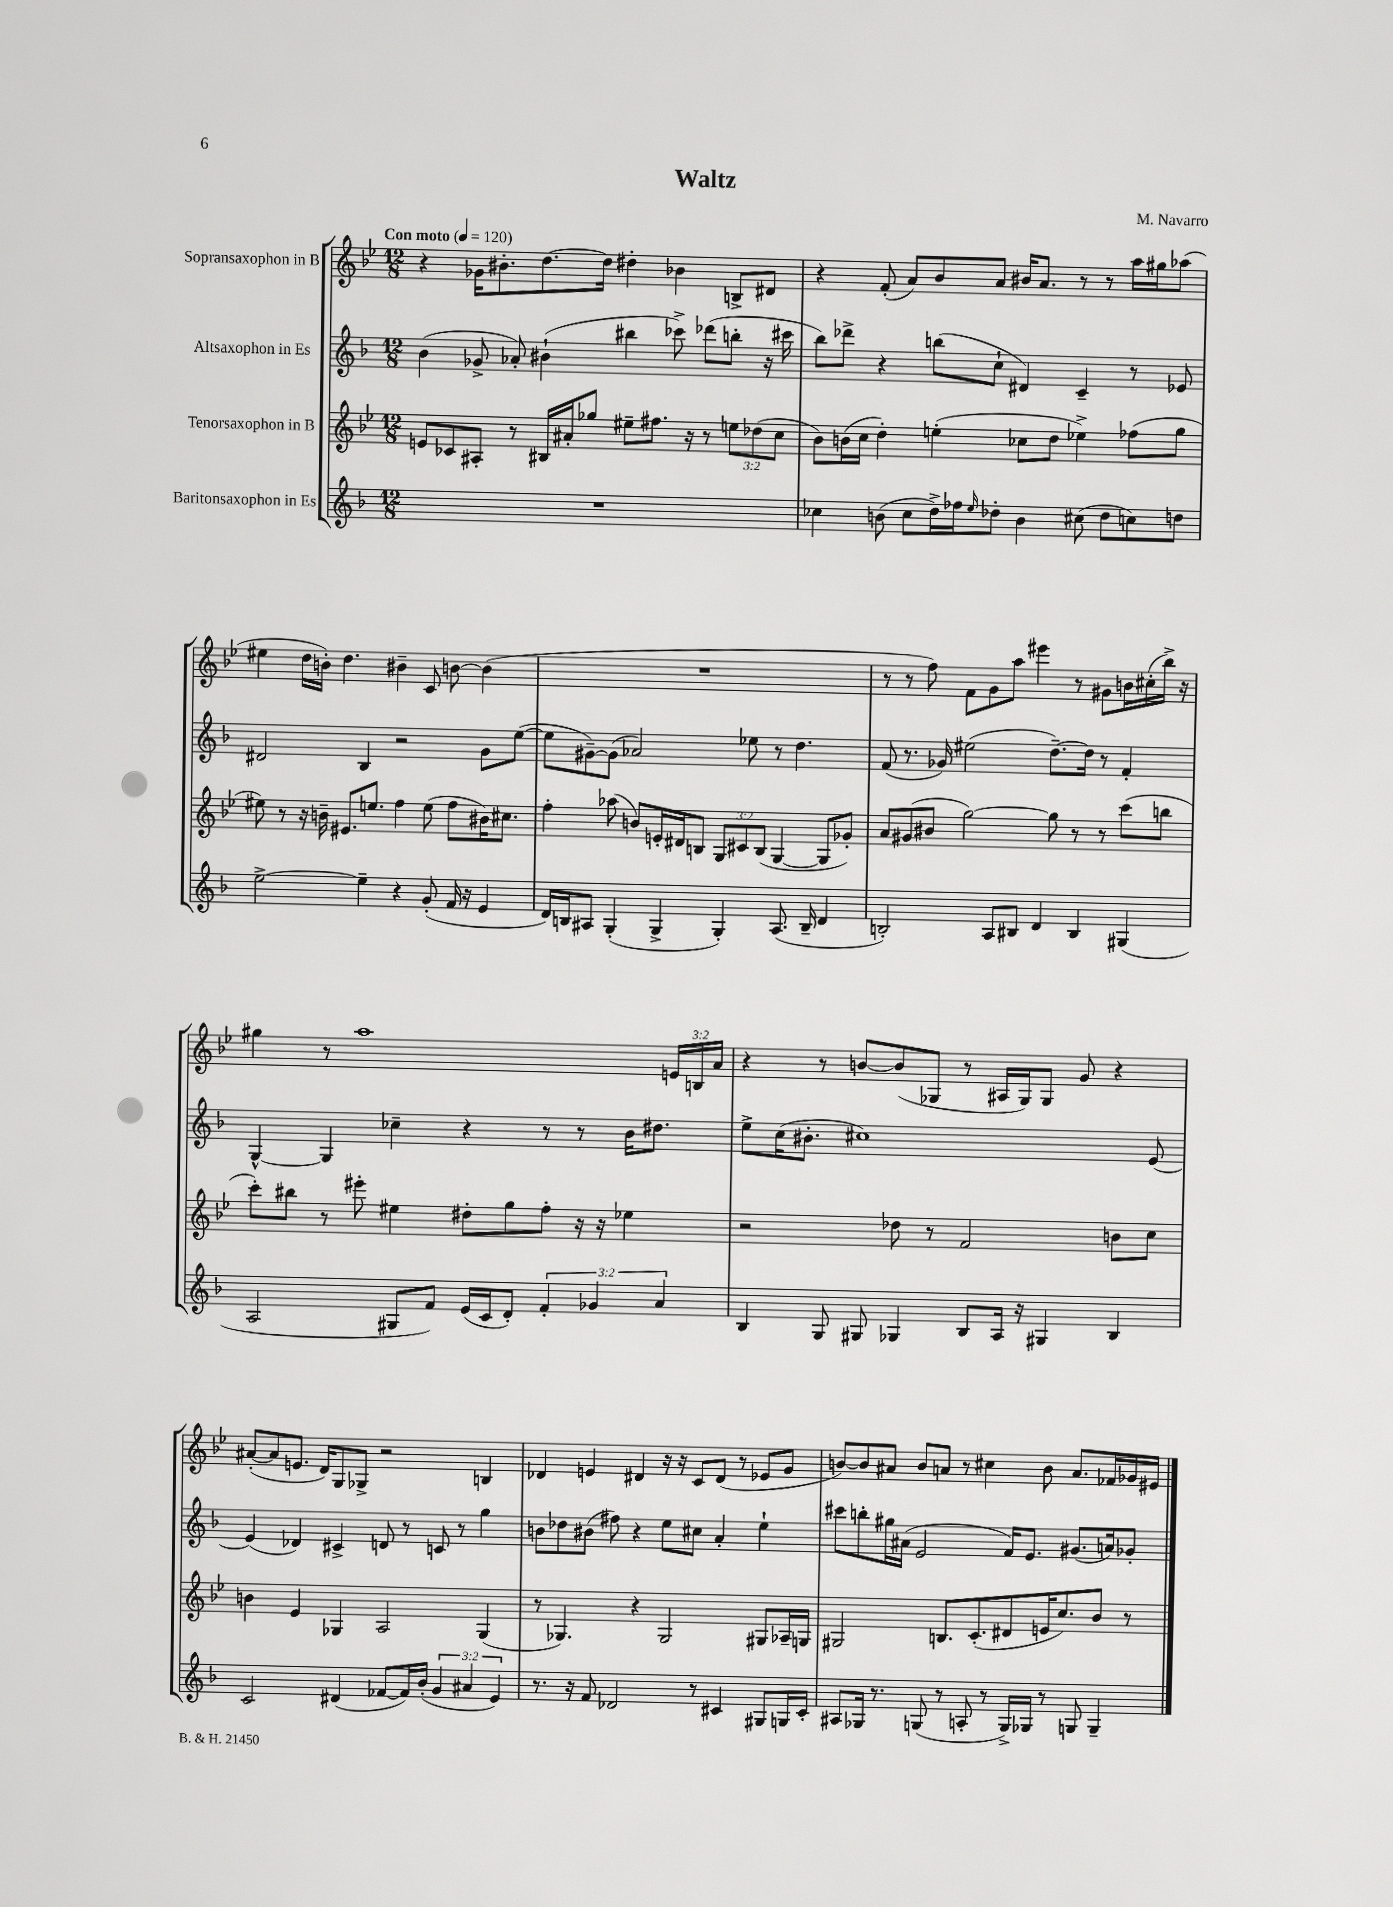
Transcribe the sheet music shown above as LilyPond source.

\header { title = "Waltz" composer = "M. Navarro" }
<<
\new StaffGroup <<
\new Staff = "s0" \with { instrumentName = "Sopransaxophon in B" } {
    \clef treble \key bes \major \numericTimeSignature \time 12/8 \override Staff.TupletNumber.text = #tuplet-number::calc-fraction-text \tempo "Con moto" 4 = 120
    r4 ges'16 bis'8.-. d''8.~ d''16 dis''4-. bes'4 b8-> dis'8 |
    r4 f'8-.( a'8) bes'8 a'8 bis'16 a'8. r8 r8 a''16 gis''16 aes''8( |
    eis''4 d''16 b'16-.) d''4. bis'4-- c'8 b'8~ b'4( |
    R1. |
    r8 r8 f''8) f'8 g'8 a''8 eis'''4 r8 gis'8 b'16 cis''16-.( bes''16->) r16 |
    gis''4 r8 a''1 \tuplet 3/2 { e'16 b16 a'16 } |
    r4 r8 b'8~ b'8( ges8 r8 ais16 ges16) ges8 g'8 r4 |
    ais'8~-.( ais'8 e'8. d'16) g8 ges8-> r2 b4 |
    des'4 e'4 dis'4 r16 r16 c'8 dis'8( r8 ees'8 g'8 |
    b'8~) b'8 ais'8 b'8 a'8 r8 cis''4 b'8 a'8. fes'16 ges'16 eis'16 \bar "|." |
}
\new Staff = "s1" \with { instrumentName = "Altsaxophon in Es" } {
    \clef treble \key f \major \numericTimeSignature \time 12/8
    bes'4( ges'8-> aes'8-.) bis'4-!( bis''4 ces'''8->) des'''8( b''8-. r16 cis'''16 |
    bes''8) des'''8-> r4 b''8( c''8-! dis'4) c'4-- r8 ees'8 |
    dis'2 bes4 r2 g'8 e''8~( |
    e''8 gis'8~--) gis'8( aes'2) ees''8 r8 d''4. |
    f'8( r8. ges'16) eis''2( d''8.~--) d''16 r8 f'4-. |
    g4~-^ g4 ces''4-- r4 r8 r8 bes'16 dis''8. |
    e''8-> c''16( bis'8.-. cis''1) e'8~ |
    e'4( des'4) cis'4-> d'8 r8 c'8 r8 g''4 |
    b'8 des''8 bis'8( fis''8) r4 e''8 cis''8 a'4-. e''4-! |
    cis'''8 b''8-. gis''16 ais'16( e'2 f'16) e'8. gis'8.( a'16) ges'8-. \bar "|." |
}
\new Staff = "s2" \with { instrumentName = "Tenorsaxophon in B" } {
    \clef treble \key bes \major \numericTimeSignature \time 12/8 \override Staff.TupletNumber.text = #tuplet-number::calc-fraction-text
    e'8 ces'8 ais8-. r8 bis16 ais'16-. ges''8 eis''8-- fis''8. r16 r8 \tuplet 3/2 { e''8 des''8( c''8 } |
    bes'8) b'16( c''16 d''4-.) e''4-.( ces''8 d''8 ees''4->) fes''8( g''8 |
    eis''8) r8 r16 b'16-- eis'8. e''8. f''4 e''8( f''8 bis'16) cis''8. |
    f''4-. aes''8( b'8) e'16-. dis'16 b8 \tuplet 3/2 { g8 cis'8 b8( } g4~ g8 ges'8-.) |
    a'8 gis'8( bis'8 g''2~) g''8 r8 r8 c'''8( b''8 |
    c'''8-.) bis''8 r8 eis'''8-. eis''4 dis''8-. g''8 f''8-. r16 r16 ees''4 |
    r2 des''8 r8 f'2 b'8 c''8 |
    b'4 ees'4 ges4 a2 ges4( |
    r8 ges4.) r4 ges2 gis8 aes16-- g16 |
    gis2 b8. c'8.-.( dis'8 e'16 c''8.) bes'8 r8 \bar "|." |
}
\new Staff = "s3" \with { instrumentName = "Baritonsaxophon in Es" } {
    \clef treble \key f \major \numericTimeSignature \time 12/8 \override Staff.TupletNumber.text = #tuplet-number::calc-fraction-text
    R1. |
    ces''4 b'8( ces''8 d''16->) fes''16 \grace { e''16 } des''8-. b'4 cis''8( des''8 c''8) d''8 |
    e''2~-> e''4-- r4 g'8-.( f'16 r16 e'4 |
    d'16) b16 ais8 g4-.( g4-> g4-.) ais8.( b16-- d'4 |
    b2-.) a8 bis8 d'4 bis4 gis4( |
    a2 gis8 f'8) e'16( c'16 d'8-.) \tuplet 3/2 { f'4-. ges'4 a'4 } |
    bes4 g8 gis8 ges4 bes8 a16 r16 gis4 bes4 |
    c'2 dis'4( fes'8~ fes'16) bes'16-.( \tuplet 3/2 { g'4 ais'4 e'4) } |
    r8. r16 f'8 des'2 r8 cis'4 gis8 g16 cis'16-. |
    ais8 ges16 r8. g8( r8 a8-. r8 g16->) ges16 r8 g8 g4-- \bar "|." |
}
>>
>>
\layout { \context { \Score \remove "Bar_number_engraver" } }
